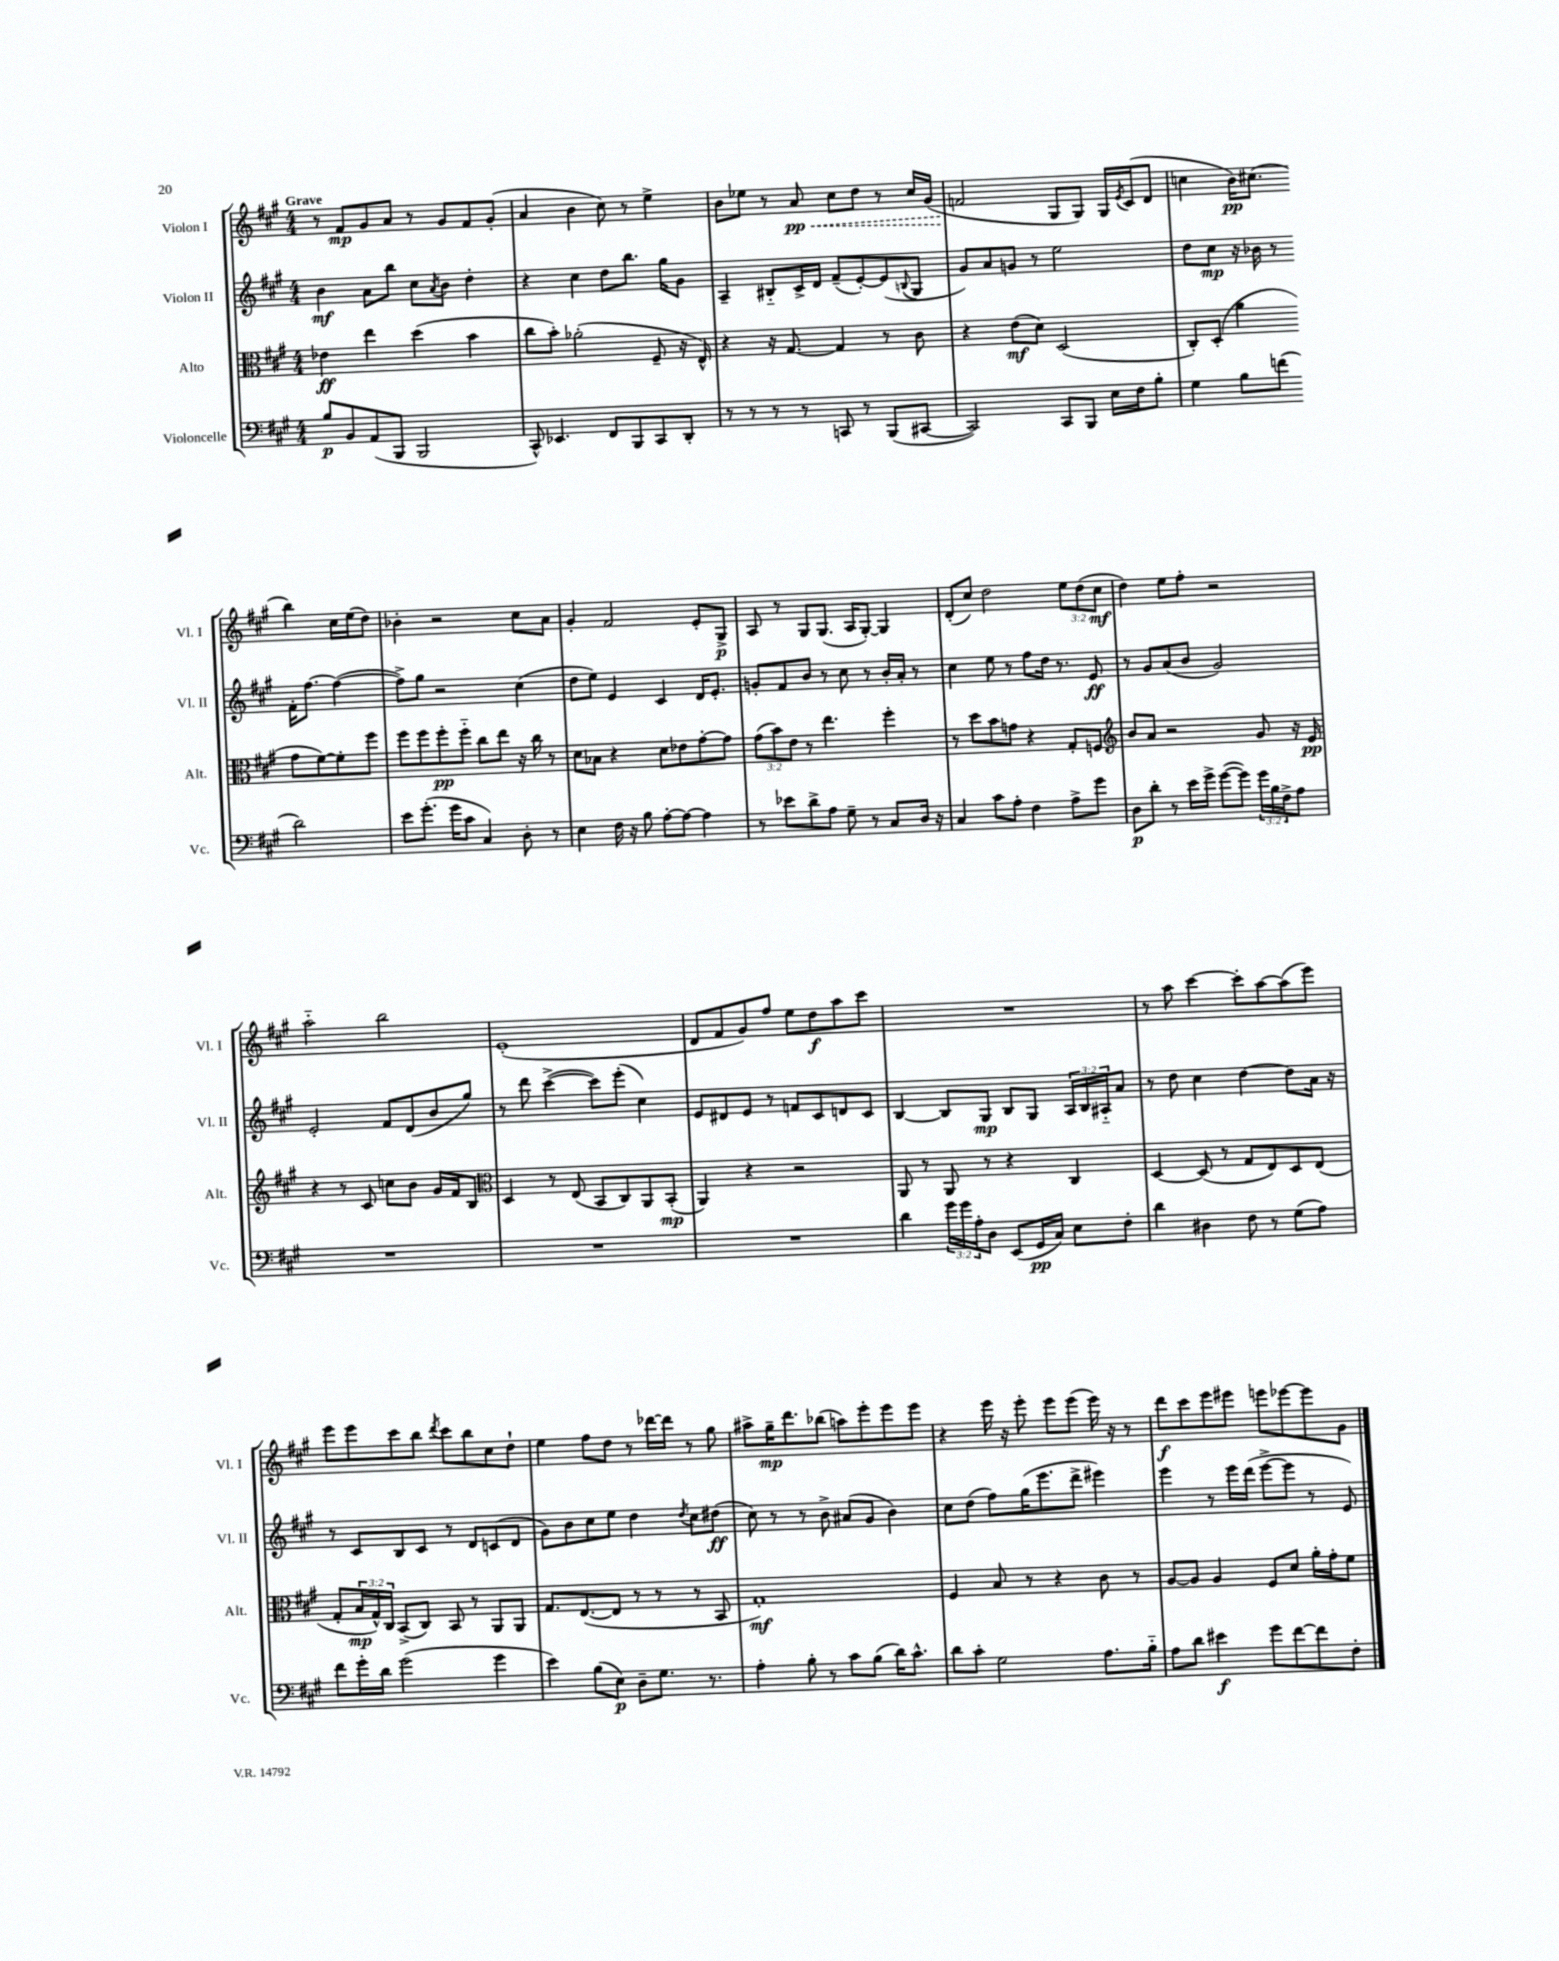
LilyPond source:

<<
\new StaffGroup <<
\new Staff = "s0" \with { instrumentName = "Violon I" shortInstrumentName = "Vl. I" } {
    \clef treble \key a \major \numericTimeSignature \time 4/4 \override Staff.TupletNumber.text = #tuplet-number::calc-fraction-text \tempo "Grave"
    r8 fis'8\mp gis'8 a'8 r8 gis'8 fis'8 gis'8-.( |
    a'4 b'4 cis''8) r8 e''4-> |
    b'8 ees''8 r8 \once \override Hairpin.style = #'dashed-line a'8\pp\< cis''8 d''8 r8 cis''16 gis'16( |
    f'2\! gis8 gis8) gis16 \acciaccatura { e'8 } cis'16( d'8 |
    c''4 b'16\pp) cis''8.( b''4) cis''16 e''16( d''8) |
    bes'4-. r2 cis''8 a'8 |
    gis'4-. fis'2 e'8-. gis8->\p |
    a8 r8 gis8 gis8.( a16 gis8~-.) gis4 |
    d'8-.( cis''8) d''2 \tuplet 3/2 { e''8 d''8( cis''8\mf } |
    d''4) e''8 fis''8-. r2 |
    a''2-_ b''2 |
    e'1-.( |
    d'8 fis'8 gis'8) fis''8 e''8 d''8\f a''8 cis'''8 |
    R1 |
    r8 a''8 cis'''4~ cis'''8-. a''8~ a''8( e'''8) |
    e'''8 e'''8 cis'''8 b''8 \acciaccatura { d'''8 } cis'''8 b''8 cis''8 d''8-! |
    e''4 fis''8 d''8 r8 des'''16~ des'''16 r8 gis''8 |
    ais''8-> gis''16--\mp d'''8. bes''8( a''8) e'''8-. e'''8 e'''8 |
    r4 e'''16 r16 e'''8-. e'''8 e'''8( e'''16) r16 r8 |
    d'''8\f cis'''8 e'''8 eis'''8 e'''8 ees'''8~ ees'''8 gis'8 \bar "|." |
}
\new Staff = "s1" \with { instrumentName = "Violon II" shortInstrumentName = "Vl. II" } {
    \clef treble \key a \major \numericTimeSignature \time 4/4 \override Staff.TupletNumber.text = #tuplet-number::calc-fraction-text
    b'4\mf a'8 b''8 cis''8 \acciaccatura { a'8 } b'8 d''4-. |
    r4 cis''4 d''8 b''8. gis''16 gis'8 |
    a4-- bis8-_ cis'16-> d'16 fis'8--( e'8~-.) e'8( \appoggiatura { b8 } gis8 |
    gis'8) a'8 g'8 r8 e''2 |
    d''8 cis''8\mp r16 bes'16 r8 fis'16-. fis''8.~ fis''4~( |
    fis''8->) gis''8 r2 cis''4( |
    d''8 e''8) e'4 cis'4 d'16 e'8.-. |
    g'8-. fis'8 b'8 r8 cis''8 r8 b'16-. a'16-. r8 |
    cis''4 e''8 r8 fis''8 d''16 r8. e'8\ff |
    r8 gis'8 a'8( b'8 gis'2) |
    e'2-. fis'8 d'8( b'8 gis''8) |
    r8 d'''8 cis'''4~->( cis'''8) e'''8-.( cis''4) |
    e'8 dis'8 e'8 r8 f'8 cis'8 d'8 cis'8 |
    b4~ b8 gis8\mp b8 gis8 \tuplet 3/2 { a16 b16 ais16-_ } a'8 |
    r8 d''8 cis''4 d''4~ d''8 a'16 r16 |
    r8 cis'8 b8 cis'8 r8 d'8 c'8( d'8 |
    gis'8) b'8 cis''8 e''8 d''4 \acciaccatura { d''8 } cis''8 dis''8\ff( |
    cis''8) r8 r8 b'8-> ais'8( gis'8 b'4) |
    cis''8 d''8( fis''8) gis''16( e'''8. d'''8-> eis'''4) |
    e'''4 r8 e'''16 d'''16( e'''8~-> e'''8 r8 e'8) \bar "|." |
}
\new Staff = "s2" \with { instrumentName = "Alto" shortInstrumentName = "Alt." } {
    \clef alto \key a \major \numericTimeSignature \time 4/4 \override Staff.TupletNumber.text = #tuplet-number::calc-fraction-text
    ees'4\ff e''4 d''4( b'4 |
    cis''8 b'8-.) aes'2-.( fis8-- r16 e16-^) |
    r4 r16 gis8.~ gis4 r8 cis'8 |
    r4 e'8\mf( d'8) d2( |
    cis8-.) d8-.( a'4 gis'8 fis'8~) fis'8-. fis''8 |
    fis''8 fis''8 fis''8-.\pp fis''8-_ cis''8 e''8 r16 cis''16 r8 |
    d'8 bes8 r4 d'8 ees'8 gis'8~-. gis'8 |
    \tuplet 3/2 { gis'8( b'8) e'8 } r8 e''4. fis''4-. |
    r8 d''8 b'8 g'8 r4 gis8-. f8 |
    \clef treble b'8 a'8 r2 gis'8 r16 e'16\pp |
    r4 r8 cis'8 c''8 b'8 gis'16 fis'16 b8 |
    \clef alto d4 r8 e8( b,8 cis8) a,8 b,8-.\mp( |
    a,4) r4 r2 |
    a,8 r8 a,8 r8 r4 cis4 |
    d4~ d8( r8 gis8 e8) d8 e8( |
    gis8-. \tuplet 3/2 { b16\mp gis16-^) cis16 } b,8->( cis8) b,8 r8 a,8 a,8 |
    gis8. e8.~( e8 r8 r8 r8 b,8 |
    gis1-.\mf) |
    fis4 b8 r8 r4 cis'8 r8 |
    a8~ a8 a4 fis8 d'8 a'16-. gis'16-. fis'8 \bar "|." |
}
\new Staff = "s3" \with { instrumentName = "Violoncelle" shortInstrumentName = "Vc." } {
    \clef bass \key a \major \numericTimeSignature \time 4/4 \override Staff.TupletNumber.text = #tuplet-number::calc-fraction-text
    b8\p b,8 a,8( b,,8 b,,2 |
    cis,8-^) ees,4. fis,8 b,,8 cis,8 d,8-. |
    r8 r8 r8 r8 c,8 r8 b,,8( cis,8~ |
    cis,2) cis,8 b,,8 e16 fis16 b8-. |
    gis4 b8 f'8( d'2) |
    e'8 gis'8.-.( gis'16 cis'8 cis4) d8-. r8 |
    e4 fis16 r16 b8 a8~-. a8~ a4 |
    r8 ees'8 d'8-> a8 gis8-- r8 cis8 d16 r16 |
    cis4 cis'8 a8-. fis4 a8-> gis'8 |
    d8\p d'8-. r8 e'16 gis'16-> gis'8~( gis'8) \tuplet 3/2 { gis'16 b16 fis16-> } a8 |
    R1 |
    R1 |
    R1 |
    d'4 \tuplet 3/2 { gis'16 gis'16 a16-. } d8 e,8( gis,16\pp cis16) e8 fis8-. |
    d'4 dis4 fis8 r8 gis8( a8) |
    fis'8 gis'16-. d'16 gis'2( gis'4 |
    e'4) b8( e8\p) d8-- gis8. r8. |
    a4-. b8-. r8 cis'8 b8( d'16) cis'8.-^ |
    d'8 cis'8-. gis2 a8. b16-_ |
    a8 d'8 eis'4\f gis'8 fis'8~ fis'8 fis8-. \bar "|." |
}
>>
>>
\layout { \context { \Score \remove "Bar_number_engraver" } }
